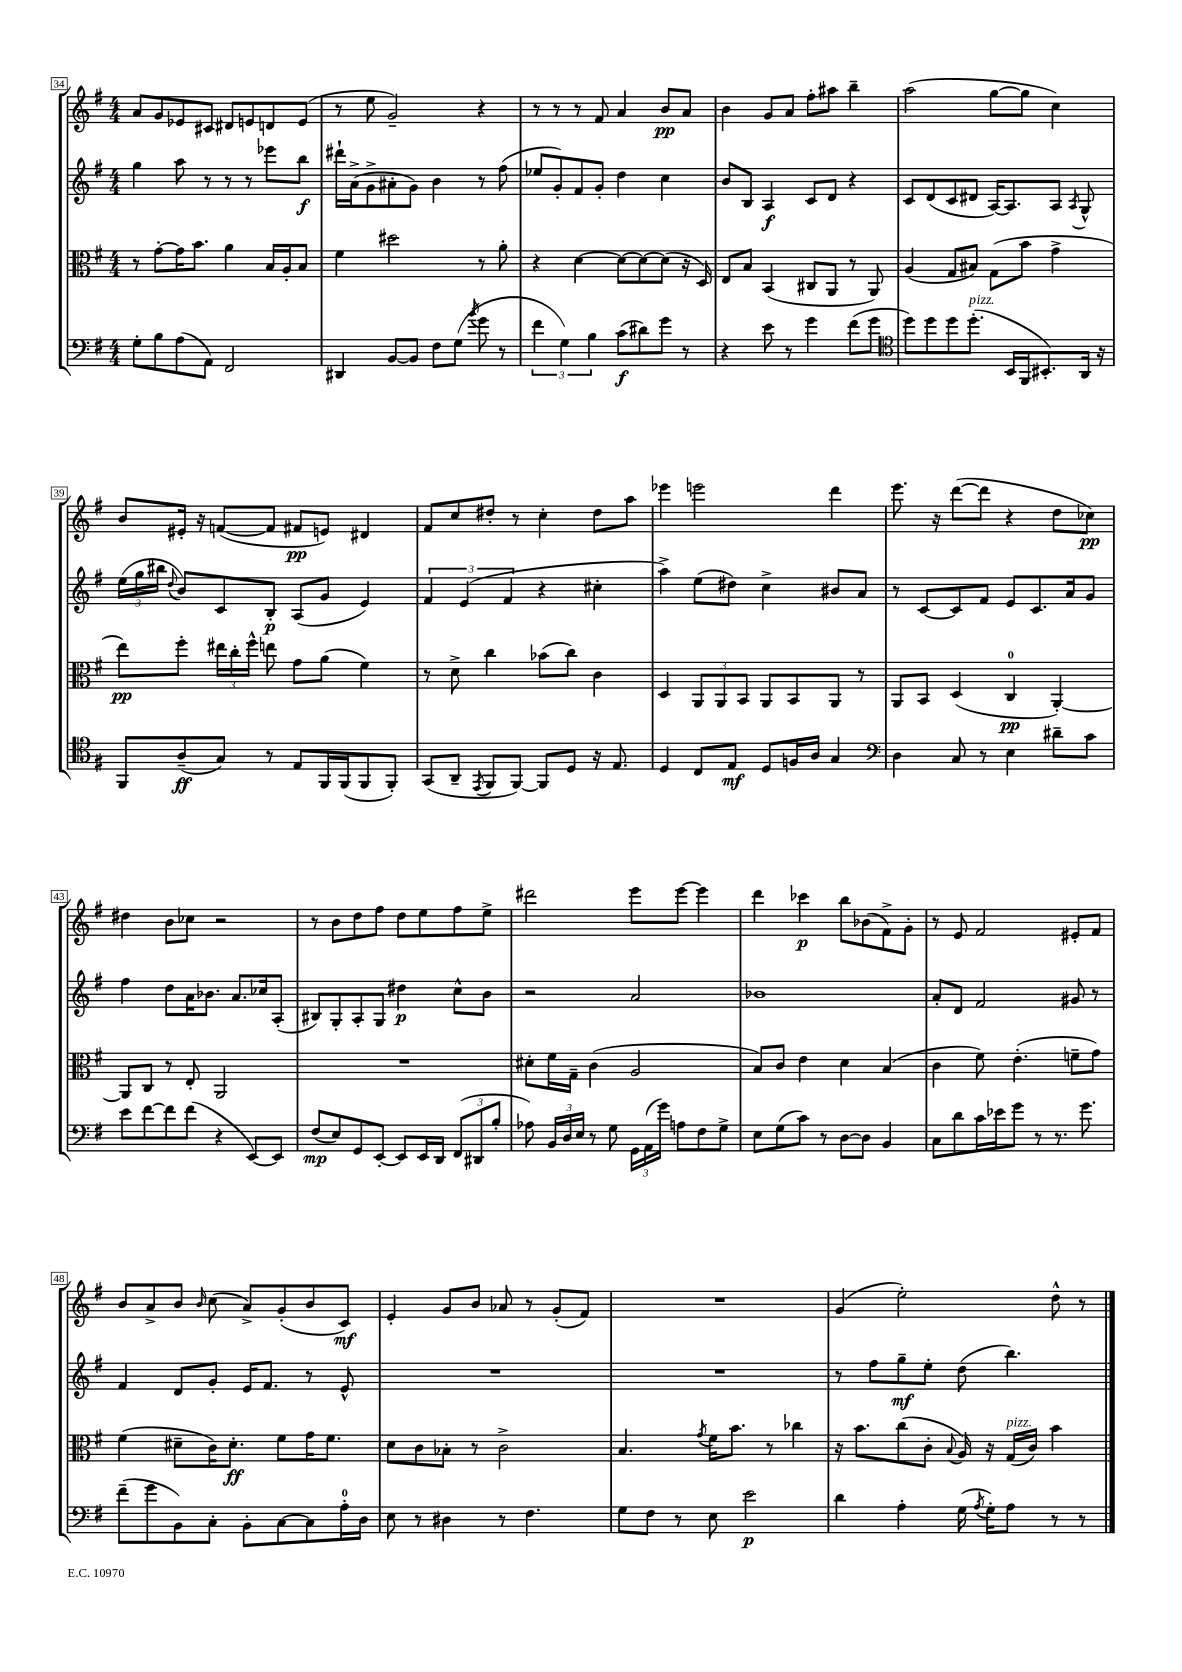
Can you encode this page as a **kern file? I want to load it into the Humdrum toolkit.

**kern	**kern	**kern	**kern
*staff4	*staff3	*staff2	*staff1
*clefF4	*clefC3	*clefG2	*clefG2
*k[f#]	*k[f#]	*k[f#]	*k[f#]
*M4/4	*M4/4	*M4/4	*M4/4
8G'	8r	4gg	8a
8B	[8g'	.	8g
(8A	16g]	8aa	8e-
.	8.b	.	.
8AA)	.	8r	8c#
2FF#	4a	8r	8d#
.	.	8r	8e
.	16B	8eee-	8d
.	16A'	.	.
.	8B	8bb	(8e
=	=	=	=
4DD#	4f#	16ddd#`	8r
.	.	(16a^	.
.	.	8g^	8ee
[8BB	2dd#	8a#'	2g~)
8BB]	.	8g)	.
8F#	.	4b	.
(8G	.	.	.
8qb	.	.	.
8g	8r	8r	4r
8r	8a'	(8ff#	.
=	=	=	=
6f#	4r	8ee-	8r
.	.	8g')	8r
6G)	.	.	.
.	[4d	8f#	8r
6B	.	.	.
.	.	8g'	8f#
(8c	8d_	4dd	4a
8d#)	8d_	.	.
8g	(8d]	4cc	8b
8r	16r	.	8a
.	16D)	.	.
=	=	=	=
4r	8E	8b	4b
.	8B	8B	.
8e	(4BB	4A	8g
8r	.	.	8a
4g	8C#	8c	8ff#'
.	8AA	8d	8aa#
(8f#	8r	4r	4bb~
8g	8AA)	.	.
=	=	=	=
*clefC4	*	*	*
8dd)	(4A	8c	(2aa
8dd	.	(8d	.
8dd	8G	8c	.
(8.dd'	8B#)	8d#	.
.	(8G	[16A)	[8gg
16BB	.	8.A]	.
16FF#	8b	.	8gg]
8.BB#')	.	.	.
.	4g^	8A	4cc)
.	.	8qA	.
16AA	.	8G^^	.
16r	.	.	.
=	=	=	=
8FF#	8ee)	(24ee	8b
.	.	24gg	.
.	.	24bb#	.
.	.	8qqdd	.
(8A~	8ff#'	8b)	16e#'
.	.	.	16r
8G)	24ee#	8c	([8f
.	24cc'	.	.
.	24ff#^^	.	.
8r	8ee	8B'	8f]
8E	8g	(8A	8f#
16FF#	(8a	8g	8e)
(16FF#	.	.	.
8FF#	4f#)	4e)	4d#
8FF#')	.	.	.
=	=	=	=
(8GG	8r	6f#	8f#
8AA~	8d^	.	8cc
.	.	(6e	.
8qEE	.	.	.
8FF#	4cc	.	8dd#'
.	.	6f#	.
[8FF#)	.	.	8r
8FF#]	(8b-	4r	4cc'
8D	8cc)	.	.
16r	4c	4cc#'	8dd#
8.E	.	.	.
.	.	.	8aa
=	=	=	=
4D	4D	4aa^)	4eee-
8C	12AA	(8ee	2eee
.	12AA	.	.
8E	.	8dd#)	.
.	12BB	.	.
8D	8AA	4cc^	.
16F	8BB	.	.
16A	.	.	.
4G	8AA	8b#	4ddd
.	8r	8a	.
=	=	=	=
*clefF4	*	*	*
4D	8AA	8r	8.eee
.	8BB	[8c	.
.	.	.	16r
8C	(4D	8c]	([8ddd
8r	.	8f#	8ddd]
4E	4C	8e	4r
.	.	8.c	.
8d#~	[4AA')	.	8dd
.	.	16a	.
8c	.	8g	8cc-)
=	=	=	=
8e	8AA]	4ff#	4dd#
[8f#	8C	.	.
8f#]	8r	8dd	8b
(8f#	8E'	16a	8cc-
.	.	8.b-	.
4r	2AA	.	2r
.	.	8.a	.
[8EE)	.	.	.
.	.	16cc-	.
8EE]	.	(8A'	.
=	=	=	=
(8F#	1r	8B#)	8r
8E)	.	8G'	8b
8GG	.	8A'	8dd
[8EE'	.	8G	8ff#
8EE]	.	4dd#	8dd
16EE	.	.	8ee
16DD	.	.	.
(12FF#	.	8cc^^	8ff#
12DD#	.	.	.
.	.	8b	8ee^
12B'	.	.	.
=	=	=	=
8A-)	8d#'	2r	2ddd#
24BB	16f#	.	.
24D	.	.	.
.	16G~	.	.
24E	.	.	.
8r	(4c	.	.
8G	.	.	.
24GG	2A	2a	8eee
(24AA	.	.	.
24g)	.	.	.
8A	.	.	[8eee
8F#	.	.	4eee]
8G^	.	.	.
=	=	=	=
8E	8B)	1b-	4ddd
(8G	8c	.	.
8c)	4e	.	4ccc-
8r	.	.	.
[8D	4d	.	8bb
8D]	.	.	(8b-
4BB	(4B	.	8f#^)
.	.	.	8g'
=	=	=	=
8C	4c	8a'	8r
8d	.	8d	8e
16c	8f#)	2f#	2f#
16e-	.	.	.
8g	(4.e'	.	.
8r	.	.	.
8.r	.	.	.
.	8f~	8g#	8e#'
8.g	.	.	.
.	8g)	8r	8f#
=	=	=	=
(8f#~	(4f#	4f#	8b
8g	.	.	8a^
8BB)	8d#~	8d	8b
.	.	.	16qqb
8C'	16c)	8g'	(8cc
.	8.d#'	.	.
8BB'	.	16e	8a^)
.	.	8.f#	.
[8C	8f#	.	(8g'
8C]	16g	8r	8b
.	8.f#	.	.
16A'	.	8e^^	8c)
16D	.	.	.
=	=	=	=
8E	8d	1r	4e'
8r	8c	.	.
4D#	8B-'	.	8g
.	8r	.	8b
8r	2c^	.	8a-
4.F#	.	.	8r
.	.	.	(8g'
.	.	.	8f#)
=	=	=	=
8G	4.B	1r	1r
8F#	.	.	.
8r	.	.	.
.	8qg	.	.
8E	16f#	.	.
.	8.b	.	.
2e	.	.	.
.	8r	.	.
.	4cc-	.	.
=	=	=	=
4d	16r	8r	(4g
.	8.b	.	.
.	.	8ff#	.
4A'	(8cc	8gg~	2ee')
.	8c'	8ee'	.
.	8qqB	.	.
(16G	16A)	(8dd	.
8qA	.	.	.
16G')	16r	.	.
8A	(16G	4.bb)	.
.	16c)	.	.
8r	4b	.	8dd^^
8r	.	.	8r
==	==	==	==
*-	*-	*-	*-
